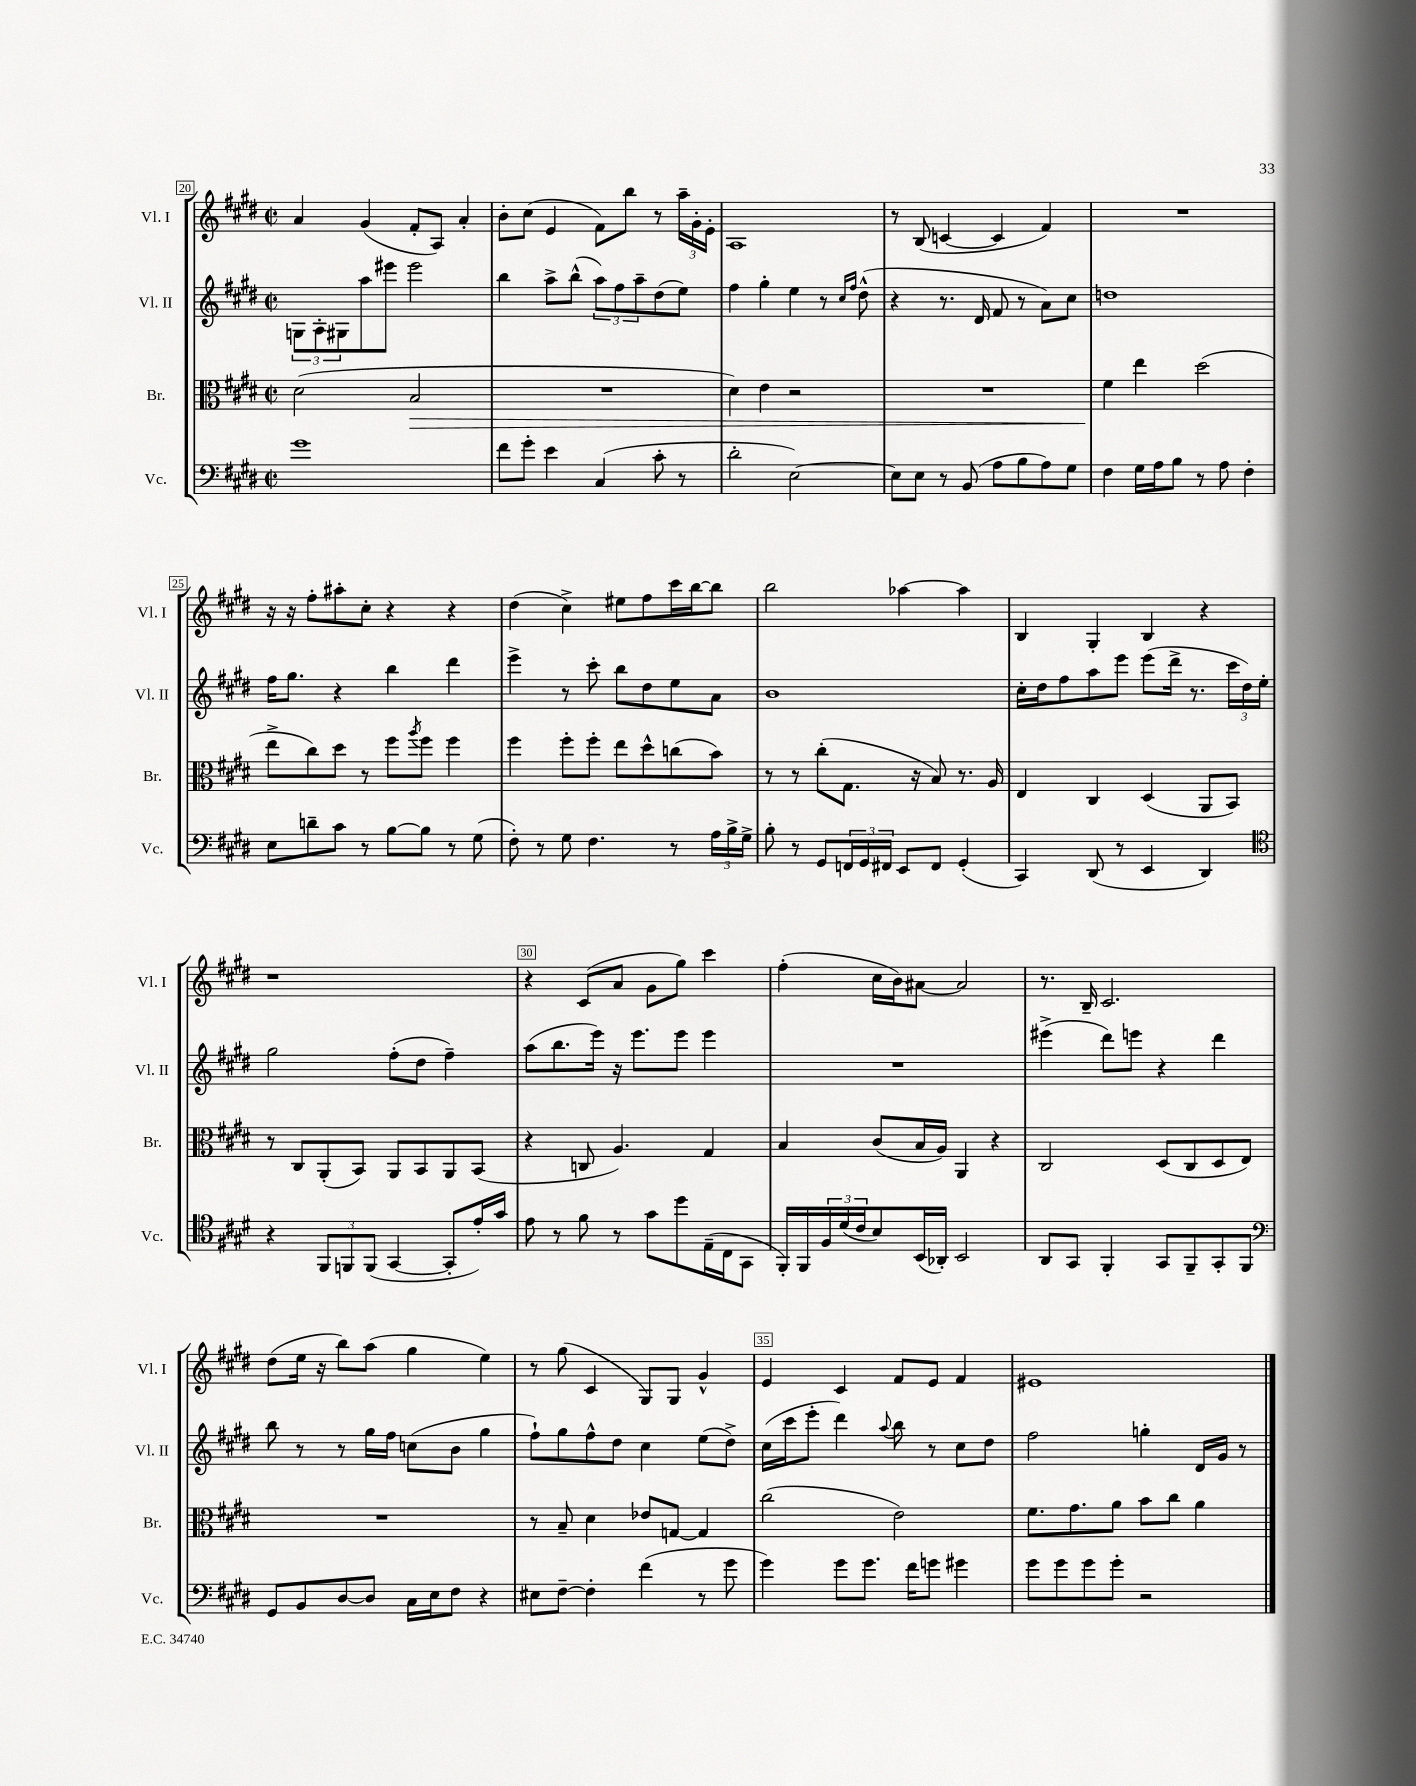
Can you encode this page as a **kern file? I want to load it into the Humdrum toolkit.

**kern	**kern	**dynam	**kern	**kern
*part4	*part3	*part3	*part2	*part1
*staff4	*staff3	*staff3	*staff2	*staff1
*I"Vc.	*I"Br.	*	*I"Vl. II	*I"Vl. I
*I'Vc.	*I'Br.	*	*I'Vl. II	*I'Vl. I
*clefF4	*clefC3	*	*clefG2	*clefG2
*k[f#c#g#d#]	*k[f#c#g#d#]	*	*k[f#c#g#d#]	*k[f#c#g#d#]
*M2/2	*M2/2	*	*M2/2	*M2/2
*met(c|)	*met(c|)	*	*met(c|)	*met(c|)
=20	=20	=20	=20	=20
1g#	(2d#\	.	12Gn\L	4a/
.	.	.	12A'\	.
.	.	.	12G#X\	.
.	.	.	8aa\	(4g#/
.	.	.	8eee#X\J	.
!	!	!LO:HP:b	!	!
.	2B/	>	2eee#\	8f#'/L
.	.	.	.	8A/J)
.	.	.	.	4a'/
=21	=21	=21	=21	=21
8f#\L	1r	.	4bb\	8b'\L
8g#'\J	.	.	.	(8cc#\J
4e\	.	.	8aa^\L	4e/
.	.	.	(8bb^^\J	.
(4C#/	.	.	12aa\L)	8f#\L)
.	.	.	12ff#\	.
.	.	.	.	8bb\J
.	.	.	12aa~\	.
8c#'\	.	.	(8dd#\	8r
8r	.	.	8ee\J)	24aa~\LL
.	.	.	.	24g#'\
.	.	.	.	24e'\JJ
=22	=22	=22	=22	=22
2d#'\	4d#\)	.	4ff#\	1A
.	4e\	.	4gg#'\	.
[2E\)	2r	.	4ee\	.
.	.	.	8r	.
.	.	.	16qqcc#/LL	.
.	.	.	16qqff#/JJ	.
.	.	.	(8dd#^^\	.
=23	=23	=23	=23	=23
8E\L]	1r	.	4r	8r
8E\J	.	.	.	(8B/
8r	.	.	8.r	[4cn/
(8BB/	.	.	.	.
.	.	.	16d#/	.
8A\L	.	.	8f#/	4c/]
8B\	.	.	8r	.
8A\)	.	.	8a\L)	4f#/)
8G#\J	.	.	8cc#\J	.
=24	=24	=24	=24	=24
4F#\	4f#\	.	1ddn	1r
16G#\LL	4ee\	]	.	.
16A\J	.	.	.	.
8B\J	.	.	.	.
8r	(2dd#\	.	.	.
8A\	.	.	.	.
4F#'\	.	.	.	.
!!LO:LB:g=z
=25	=25	=25	=25	=25
8E\L	8ee^\L	.	16ff#\KL	16r
.	.	.	8.gg#\J	16r
8dn~\	8cc#\)	.	.	8ff#'\L
8c#\J	8dd#\J	.	4r	8aa#X'\
8r	8r	.	.	8cc#'\J
[8B\L	8ff#\L	.	4bb\	4r
.	8qaa/	.	.	.
8B\J]	8ff#\J	.	.	.
8r	4ff#\	.	4ddd#\	4r
(8G#\	.	.	.	.
=26	=26	=26	=26	=26
8F#'\)	4ff#\	.	4eee^\	(4dd#\
8r	.	.	.	.
8G#\	8ff#'\L	.	8r	4cc#^\)
4.F#\	8ff#'\J	.	8ccc#'\	.
.	8ee\L	.	8bb\L	8ee#X\L
.	8dd#^^\	.	8dd#\	8ff#\
8r	(8ccn\	.	8ee\	16ccc#\L
.	.	.	.	[16bb\J
24A\LL	8b\J)	.	8a\J	8bb\J]
24B^\	.	.	.	.
24G#^\JJ	.	.	.	.
=27	=27	=27	=27	=27
8B'\	8r	.	1b	2bb\
8r	8r	.	.	.
8GG#/L	(8cc#'\L	.	.	.
24FFn/L	8.G#\J	.	.	.
24GG#/	.	.	.	.
24FF#X/JJ	.	.	.	.
8EE/L	.	.	.	[4aa-X\
.	16r	.	.	.
8FF#/J	8B/)	.	.	.
(4GG#'/	8.r	.	.	4aa-\]
.	16A/	.	.	.
=28	=28	=28	=28	=28
4CC#/)	4E/	.	16cc#'\LL	4B/
.	.	.	16dd#\J	.
.	.	.	8ff#\	.
(8DD#/	4C#/	.	8aa\	4G#'/
8r	.	.	8eee\J	.
4EE/	(4D#/	.	(8eee\L	4B/
.	.	.	16ddd#^\Jk	.
.	.	.	8.r	.
4DD#/)	8AA/L	.	.	4r
.	8BB/J)	.	24ccc#\LL	.
.	.	.	24dd#\)	.
.	.	.	24ee'\JJ	.
!!LO:LB:g=z
=29	=29	=29	=29	=29
*clefC4	*	*	*	*
4r	8r	.	2gg#\	1r
.	8C#/L	.	.	.
12FF#/L	(8AA'/	.	.	.
12FFn/	.	.	.	.
.	8BB/J)	.	.	.
(12FF/J	.	.	.	.
[4GG#/	8AA/L	.	(8ff#'\L	.
.	8BB/	.	8dd#\J	.
8GG#'/L]	8AA/	.	4ff#~\)	.
16e'/L)	(8BB/J	.	.	.
16g#/JJ	.	.	.	.
=30	=30	=30	=30	=30
8e\	4r	.	(8aa\L	4r
8r	.	.	8.bb\	.
8f#\	8Cn/	.	.	(8c#/L
.	.	.	16eee\Jk)	.
8r	4.A/)	.	16r	8a/J
.	.	.	8.eee\L	.
8g#\L	.	.	.	8g#\L
8dd#\	.	.	8eee\J	8gg#\J)
(16E~\L	4G#/	.	4eee\	4ccc#\
16C#\J	.	.	.	.
8GG#\J	.	.	.	.
=31	=31	=31	=31	=31
16FF#'/LL)	4B/	.	1r	(4ff#'\
16FF#/	.	.	.	.
24F#/	.	.	.	.
(24d#/	.	.	.	.
24c#/J	.	.	.	.
8B/)	(8c#/L	.	.	16cc#\LL
.	.	.	.	16b\J)
(16BB/L	16B/L	.	.	[8a#X\J
16AA-X'/JJ)	16A/JJ)	.	.	.
2BB/	4AA/	.	.	2a#/]
.	4r	.	.	.
=32	=32	=32	=32	=32
8AA/L	2C#/	.	(4eee#X^\	8.r
8GG#/J	.	.	.	.
.	.	.	.	16B~/
4FF#'/	.	.	8ddd#\L)	2.c#/
.	.	.	8eeen\J	.
8GG#/L	(8D#/L	.	4r	.
8FF#~/	8C#/	.	.	.
8GG#'/	8D#/	.	4ddd#\	.
8FF#/J	8E/J)	.	.	.
!!LO:LB:g=z
=33	=33	=33	=33	=33
*clefF4	*	*	*	*
8GG#/L	1r	.	8bb\	(8dd#\L
8BB/	.	.	8r	16ee\Jk
.	.	.	.	16r
[8D#/	.	.	8r	8bb\L)
8D#/J]	.	.	16gg#\LL	(8aa\J
.	.	.	16ff#\JJ	.
16C#\LL	.	.	(8ccn\L	4gg#\
16E\J	.	.	.	.
8F#\J	.	.	8b\J	.
4r	.	.	4gg#\	4ee\)
=34	=34	=34	=34	=34
8E#X\L	8r	.	8ff#`\L)	8r
[8F#~\J	8B~/	.	8gg#\	(8gg#\
4F#'\]	4d#\	.	8ff#^^\	4c#/
.	.	.	8dd#\J	.
(4f#\	8e-X/L	.	4cc#\	8G#/L)
.	[8Gn/J	.	.	8G#/J
8r	4G/]	.	(8ee\L	4g#^^/
8g#\	.	.	8dd#^\J)	.
=35	=35	=35	=35	=35
4g#\)	(2cc#\	.	(16cc#\LL	4e/
.	.	.	16ccc#\J	.
.	.	.	8eee'\J	.
8g#\L	.	.	4ddd#\)	4c#/
8.g#\J	.	.	.	.
.	.	.	8qqaa/	.
.	2e\)	.	8bb\	8f#/L
16f#\KL	.	.	.	.
8gn\J	.	.	8r	8e/J
4g#X\	.	.	8cc#\L	4f#/
.	.	.	8dd#\J	.
=36	=36	=36	=36	=36
8g#\L	8.f#\L	.	2ff#\	1e#X
8g#\	.	.	.	.
.	8.g#\	.	.	.
8g#\	.	.	.	.
8g#'\J	8a\J	.	.	.
2r	8b\L	.	4ggn'\	.
.	8cc#\J	.	.	.
.	4a\	.	16d#/LL	.
.	.	.	16g#/JJ	.
.	.	.	8r	.
==	==	==	==	==
*-	*-	*-	*-	*-
